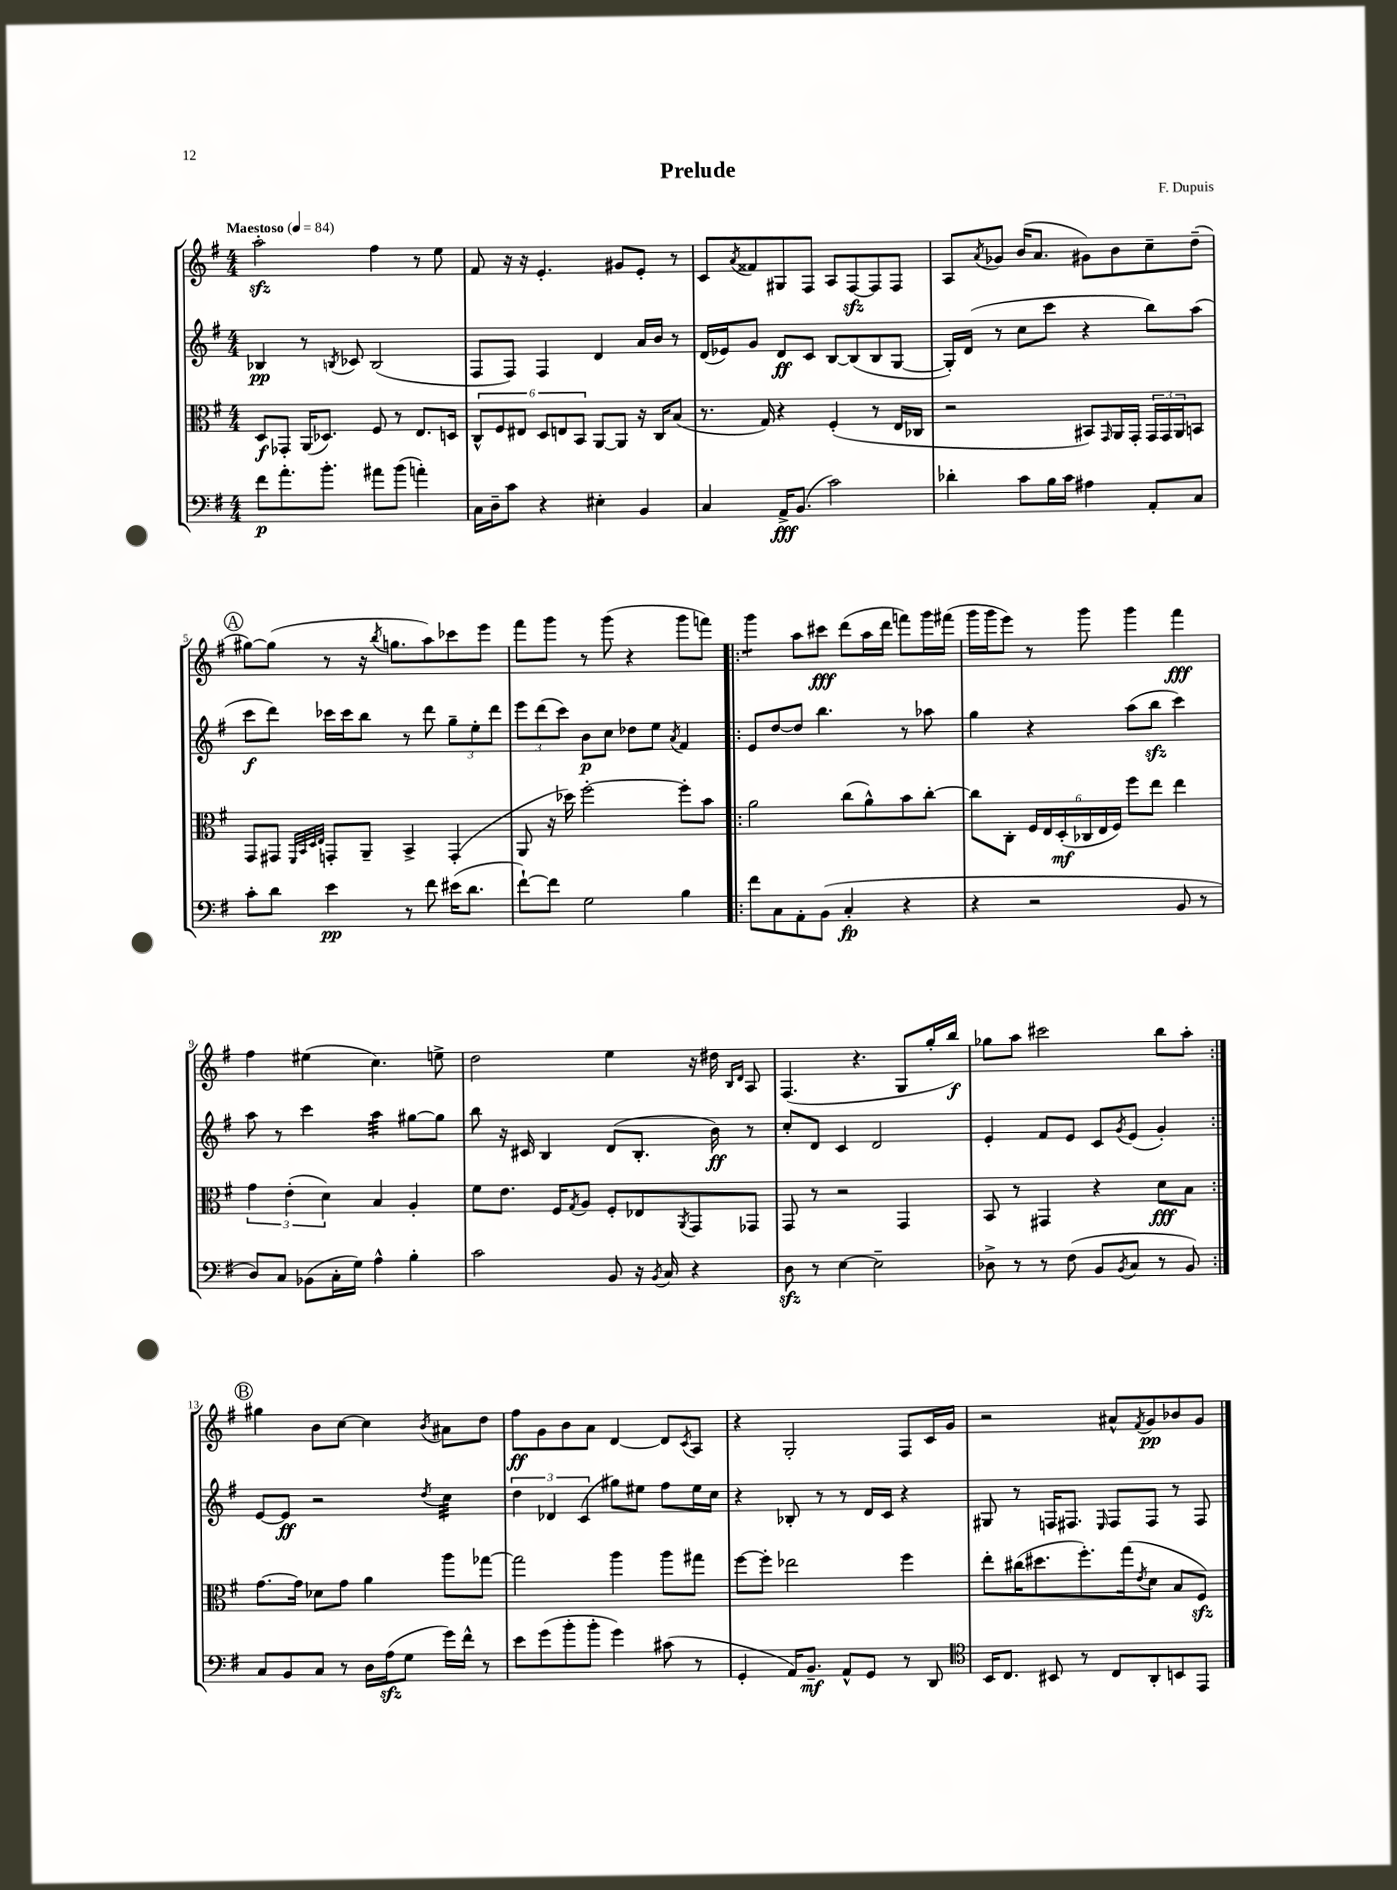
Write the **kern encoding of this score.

**kern	**dynam	**kern	**dynam	**kern	**dynam	**kern	**dynam
*part4	*part4	*part3	*part3	*part2	*part2	*part1	*part1
*staff4	*staff4	*staff3	*staff3	*staff2	*staff2	*staff1	*staff1
*clefF4	*	*clefC3	*	*clefG2	*	*clefG2	*
*k[f#]	*	*k[f#]	*	*k[f#]	*	*k[f#]	*
*M4/4	*	*M4/4	*	*M4/4	*	*M4/4	*
*MM84	*	*MM84	*	*MM84	*	*MM84	*
=1	=1	=1	=1	=1	=1	=1	=1
!	!	!	!	!	!	!LO:TX:a:B:t=Maestoso	!
8f#\L	p	8D/L	f	4B-X/	pp	2aazz'\	.
8.a'\	.	8GG-X'/J	.	.	.	.	.
.	.	(16AA/KL	.	8r	.	.	.
8.b'\J	.	8.D-X/J)	.	.	.	.	.
.	.	.	.	8qBn/	.	.	.
.	.	.	.	8c-X/	.	.	.
8a#X\L	.	8F#/	.	(2B/	.	4ff#\	.
(8b\J	.	8r	.	.	.	.	.
4an'\)	.	8.E/L	.	.	.	8r	.
.	.	.	.	.	.	8ee\	.
.	.	16Dn/Jk	.	.	.	.	.
=2	=2	=2	=2	=2	=2	=2	=2
16C\LL	.	12C^^/L	.	8F#/L	.	8f#/	.
16D~\J	.	.	.	.	.	.	.
.	.	12F#/	.	.	.	.	.
8c\J	.	.	.	8F#/J)	.	16r	.
.	.	12E#X/J	.	.	.	.	.
.	.	.	.	.	.	16r	.
4r	.	12D/L	.	4F#/	.	4.e'/	.
.	.	12En/	.	.	.	.	.
.	.	12BB/J	.	.	.	.	.
4E#X'\	.	[8AA/L	.	4d/	.	.	.
.	.	8AA/J]	.	.	.	8g#X/L	.
4BB/	.	16r	.	16a/LL	.	8e'/J	.
.	.	16C/KL	.	16b/JJ	.	.	.
.	.	(8B/J	.	8r	.	8r	.
=3	=3	=3	=3	=3	=3	=3	=3
4C/	.	8.r	.	(16d/LL	.	8c/L	.
.	.	.	.	16e-X/J)	.	.	.
.	.	.	.	.	.	8qa/	.
.	.	.	.	8g/J	.	8f##X/	.
.	.	16G/)	.	.	.	.	.
16AA^/KL	fff	4r	.	8d/L	ff	8G#X/	.
(8.BB/J	.	.	.	.	.	.	.
.	.	.	.	8c/J	.	8F#/J	.
2c\)	.	(4F#'/	.	[8B/L	.	8A/L	.
.	.	.	.	(8B/]	.	[8F#zz/	.
.	.	8r	.	8B/	.	8F#/]	.
.	.	16E/LL	.	[8G/J	.	8F#/J	.
.	.	16C-X/JJ	.	.	.	.	.
=4	=4	=4	=4	=4	=4	=4	=4
4d-X'\	.	2r	.	16G'/LL])	.	8A/L	.
.	.	.	.	(16d/JJ	.	.	.
.	.	.	.	.	.	8qa/	.
.	.	.	.	8r	.	8g-X/J	.
8c\L	.	.	.	8cc\L	.	(16b/KL	.
.	.	.	.	.	.	8.a/J	.
16B\L	.	.	.	8ccc\J	.	.	.
16c\JJ	.	.	.	.	.	.	.
4A#X\	.	8BB#X/L)	.	4r	.	8g#X\L)	.
.	.	16qqGG/	.	.	.	.	.
.	.	16AA/L	.	.	.	8b\	.
.	.	16GG'/JJ	.	.	.	.	.
8AA'/L	.	24GG/LL	.	8bb\L)	.	8cc~\	.
.	.	24GG/	.	.	.	.	.
.	.	24AA/J	.	.	.	.	.
8C/J	.	8BBn/J	.	(8aa\J	.	(8dd~\J	.
!!LO:LB:g=z
!!LO:REH:place=s1:t=A
=5	=5	=5	=5	=5	=5	=5	=5
8c'\L	.	8GG/L	.	8ccc\L	f	[8gg#X\L)	.
8d\J	.	8GG#X/J	.	8ddd\J)	.	(8gg#\J]	.
.	.	32qqFF#/LLL	.	.	.	.	.
.	.	32qqBB/	.	.	.	.	.
.	.	32qqD/	.	.	.	.	.
.	.	32qqE/JJJ	.	.	.	.	.
4e\	pp	8GGn'/L	.	16ccc-X\LL	.	8r	.
.	.	.	.	16ccc-\J	.	.	.
.	.	8AA~/J	.	8bb\J	.	16r	.
.	.	.	.	.	.	8qbb/	.
.	.	.	.	.	.	8.ggn\L	.
8r	.	4BB^/	.	8r	.	.	.
8f#\	.	.	.	8ddd\	.	8aa\)	.
(16e#X\KL	.	(4GG'/	.	12gg~\L	.	8ccc-X\	.
8.d\J	.	.	.	.	.	.	.
.	.	.	.	12ee'\	.	.	.
.	.	.	.	.	.	8eee\J	.
.	.	.	.	12ddd\J	.	.	.
=6	=6	=6	=6	=6	=6	=6	=6
[8f#`\L)	.	8AA/	.	12eee\L	.	8fff#\L	.
.	.	.	.	(12ddd\	.	.	.
8f#\J]	.	16r	.	.	.	8ggg\J	.
.	.	.	.	12ccc\J)	.	.	.
.	.	16dd-X\)	.	.	.	.	.
2G\	.	[2ff#'\	.	8b\L	p	8r	.
.	.	.	.	8cc\J	.	(8ggg\	.
.	.	.	.	8dd-X\L	.	4r	.
.	.	.	.	8ee\J	.	.	.
.	.	.	.	8qa/	.	.	.
4B\	.	8ff#'\L]	.	4f#/	.	8ggg\L	.
.	.	8b\J	.	.	.	8fffn\J)	.
=7!|:	=7!|:	=7!|:	=7!|:	=7!|:	=7!|:	=7!|:	=7!|:
*	*	*	*	*	*	*tremolo	*
8f#\L	.	2a\	.	8e/L	.	8ggg\L	.
8C\	.	.	.	[8dd/	.	8ggg\J	.
*	*	*	*	*	*	*Xtremolo	*
8AA'\	.	.	.	8dd/J]	.	8aa\L	.
(8BB\J	.	.	.	4.bb\	.	8ccc#X\J	fff
4C'/	fp	(8cc\L	.	.	.	(8ddd\L	.
.	.	8a^^\)	.	.	.	16aa\L	.
.	.	.	.	.	.	16ddd\JJ	.
4r	.	8b\	.	8r	.	8fffn\L)	.
.	.	[8cc'\J	.	8aa-X\	.	16ggg\L	.
.	.	.	.	.	.	(16fff#X\JJ	.
=8	=8	=8	=8	=8	=8	=8	=8
4r	.	8cc\L]	.	4gg\	.	16ggg\LL	.
.	.	.	.	.	.	16ggg\J	.
.	.	8C'\J	.	.	.	8eee\J)	.
2r	.	24F#/LL	.	4r	.	8r	.
.	.	24E/	.	.	.	.	.
.	.	(24D'/	mf	.	.	.	.
.	.	24C-X/	.	.	.	8ggg\	.
.	.	24E/	.	.	.	.	.
.	.	24F#/JJ)	.	.	.	.	.
.	.	8ff#\L	.	(8aa\L	.	4ggg\	.
.	.	8ee\J	.	8bbzz\J	.	.	.
8BB/	.	4ee\	.	4ccc\)	.	4fff#\	fff
8r	.	.	.	.	.	.	.
!!LO:LB:g=z
=9	=9	=9	=9	=9	=9	=9	=9
8D/L)	.	6g\	.	8aa\	.	4ff#\	.
8C/J	.	.	.	8r	.	.	.
.	.	(6e'\	.	.	.	.	.
(8BB-X\L	.	.	.	4ccc\	.	(4ee#X\	.
.	.	6d\)	.	.	.	.	.
16C'\L	.	.	.	.	.	.	.
16G\JJ)	.	.	.	.	.	.	.
*	*	*	*	*tremolo	*	*	*
4A^^\	.	4B/	.	32aa\LLL	.	4.cc\)	.
.	.	.	.	32aa\	.	.	.
.	.	.	.	32aa\	.	.	.
.	.	.	.	32aa\	.	.	.
.	.	.	.	32aa\	.	.	.
.	.	.	.	32aa\	.	.	.
.	.	.	.	32aa\	.	.	.
.	.	.	.	32aa\JJJ	.	.	.
*	*	*	*	*Xtremolo	*	*	*
4B'\	.	4A'/	.	[8gg#X\L	.	.	.
.	.	.	.	8gg#\J]	.	8een^\	.
=10	=10	=10	=10	=10	=10	=10	=10
2c\	.	8f#\L	.	8bb\	.	2dd\	.
.	.	8.e\J	.	16r	.	.	.
.	.	.	.	16c#X/	.	.	.
.	.	.	.	4B/	.	.	.
.	.	16F#/KL	.	.	.	.	.
.	.	8qG/	.	.	.	.	.
.	.	8A/J	.	.	.	.	.
8BB/	.	8F#'/L	.	(8d/L	.	4ee\	.
16r	.	8E-X/	.	8.B'/J	.	.	.
8qBB/	.	.	.	.	.	.	.
16C/	.	.	.	.	.	.	.
.	.	8qAA/	.	.	.	.	.
4r	.	8GG/	.	.	.	16r	.
.	.	.	.	16b\)	ff	16dd#X\	.
.	.	.	.	.	.	16qqB/LL	.
.	.	.	.	.	.	16qqd/JJ	.
.	.	8GG-X/J	.	8r	.	8A/	.
=11	=11	=11	=11	=11	=11	=11	=11
8Dzz\	.	8GG/	.	8cc'/L	.	(4.F#/	.
8r	.	8r	.	8d/J	.	.	.
[4E\	.	2r	.	4c/	.	.	.
.	.	.	.	.	.	4.r	.
2E~\]	.	.	.	2d/	.	.	.
.	.	4GG/	.	.	.	8G/L	.
.	.	.	.	.	.	16gg'/L	.
.	.	.	.	.	.	16bb/JJ)	f
=12	=12	=12	=12	=12	=12	=12	=12
8D-X^\	.	8BB/	.	4e'/	.	8gg-X\L	.
8r	.	8r	.	.	.	8aa\J	.
8r	.	4GG#X/	.	8f#/L	.	2ccc#X\	.
(8F#\	.	.	.	8e/J	.	.	.
8BB/L	.	4r	.	8c/L	.	.	.
8qBB/	.	.	.	8qg/	.	.	.
8C/J	.	.	.	(8e/J	.	.	.
8r	.	8d\L	fff	4g'/)	.	8bb\L	.
8BB/)	.	8B\J	.	.	.	8aa'\J	.
!!LO:LB:g=z
!!LO:REH:place=s1:t=B
=13:|!	=13:|!	=13:|!	=13:|!	=13:|!	=13:|!	=13:|!	=13:|!
8C/L	.	[8.g\L	.	[8e/L	.	4gg#X\	.
8BB/	.	.	.	8e/J]	ff	.	.
.	.	16g\Jk]	.	.	.	.	.
8C/J	.	8d-X\L	.	2r	.	8b\L	.
8r	.	8g\J	.	.	.	[8cc\J	.
16D\LL	.	4a\	.	.	.	4cc\]	.
(16Azz\J	.	.	.	.	.	.	.
8G\J	.	.	.	.	.	.	.
.	.	.	.	8qdd/	.	8qb/	.
*	*	*	*	*tremolo	*	*	*
16g\LL)	.	8aa\L	.	32cc\LLL	.	8a#X\L	.
.	.	.	.	32cc\	.	.	.
16f#^^\JJ	.	.	.	32cc\	.	.	.
.	.	.	.	32cc\	.	.	.
8r	.	[8gg-X\J	.	32cc\	.	8dd\J	.
.	.	.	.	32cc\	.	.	.
.	.	.	.	32cc\	.	.	.
.	.	.	.	32cc\JJJ	.	.	.
*	*	*	*	*Xtremolo	*	*	*
=14	=14	=14	=14	=14	=14	=14	=14
8e\L	.	2gg-\]	.	6dd\	.	8ff#\L	ff
(8g\	.	.	.	.	.	8g\	.
.	.	.	.	6d-X/	.	.	.
8b'\	.	.	.	.	.	8b\	.
.	.	.	.	(6c/	.	.	.
8b'\J	.	.	.	.	.	8a\J	.
4g\)	.	4aa\	.	8gg#X\L)	.	[4d/	.
.	.	.	.	8ee#X\J	.	.	.
(8c#X\	.	8aa\L	.	8ff#\L	.	8d/L]	.
.	.	.	.	.	.	8qc/	.
8r	.	8gg#X\J	.	16ee#\L	.	8A/J	.
.	.	.	.	16cc\JJ	.	.	.
=15	=15	=15	=15	=15	=15	=15	=15
4GG'/	.	[8ff#\L	.	4r	.	4r	.
.	.	8ff#'\J]	.	.	.	.	.
16AA/KL)	.	2ee-X\	.	8B-X'/	.	2G'/	.
8.BB~/J	mf	.	.	.	.	.	.
.	.	.	.	8r	.	.	.
8AA^^/L	.	.	.	8r	.	.	.
8GG/J	.	.	.	16d/LL	.	.	.
.	.	.	.	16c/JJ	.	.	.
8r	.	4ff#\	.	4r	.	8F#/L	.
8DD/	.	.	.	.	.	16c/L	.
.	.	.	.	.	.	16g/JJ	.
=16	=16	=16	=16	=16	=16	=16	=16
*clefC4	*	*	*	*	*	*	*
16BB/KL	.	8ee'\L	.	8G#X/	.	2r	.
8.C/J	.	.	.	.	.	.	.
.	.	(16cc#X\K	.	8r	.	.	.
.	.	8.dd#X\	.	.	.	.	.
8BB#X/	.	.	.	16Fn/KL	.	.	.
.	.	.	.	8.F#X/J	.	.	.
8r	.	8.ff#'\)	.	.	.	.	.
.	.	.	.	16qqE/	.	.	.
8C/L	.	.	.	8F#/L	.	8a#X^^/L	.
.	.	(16gg\k	.	.	.	.	.
.	.	8qe/	.	.	.	8qf#/	.
8AA'/	.	8d\J	.	8F#/J	.	8g/	pp
8BBn/	.	8B/L	.	8r	.	8b-X/	.
8EE/J	.	8F#zz/J)	.	8F#/	.	8g/J	.
==	==	==	==	==	==	==	==
*-	*-	*-	*-	*-	*-	*-	*-
